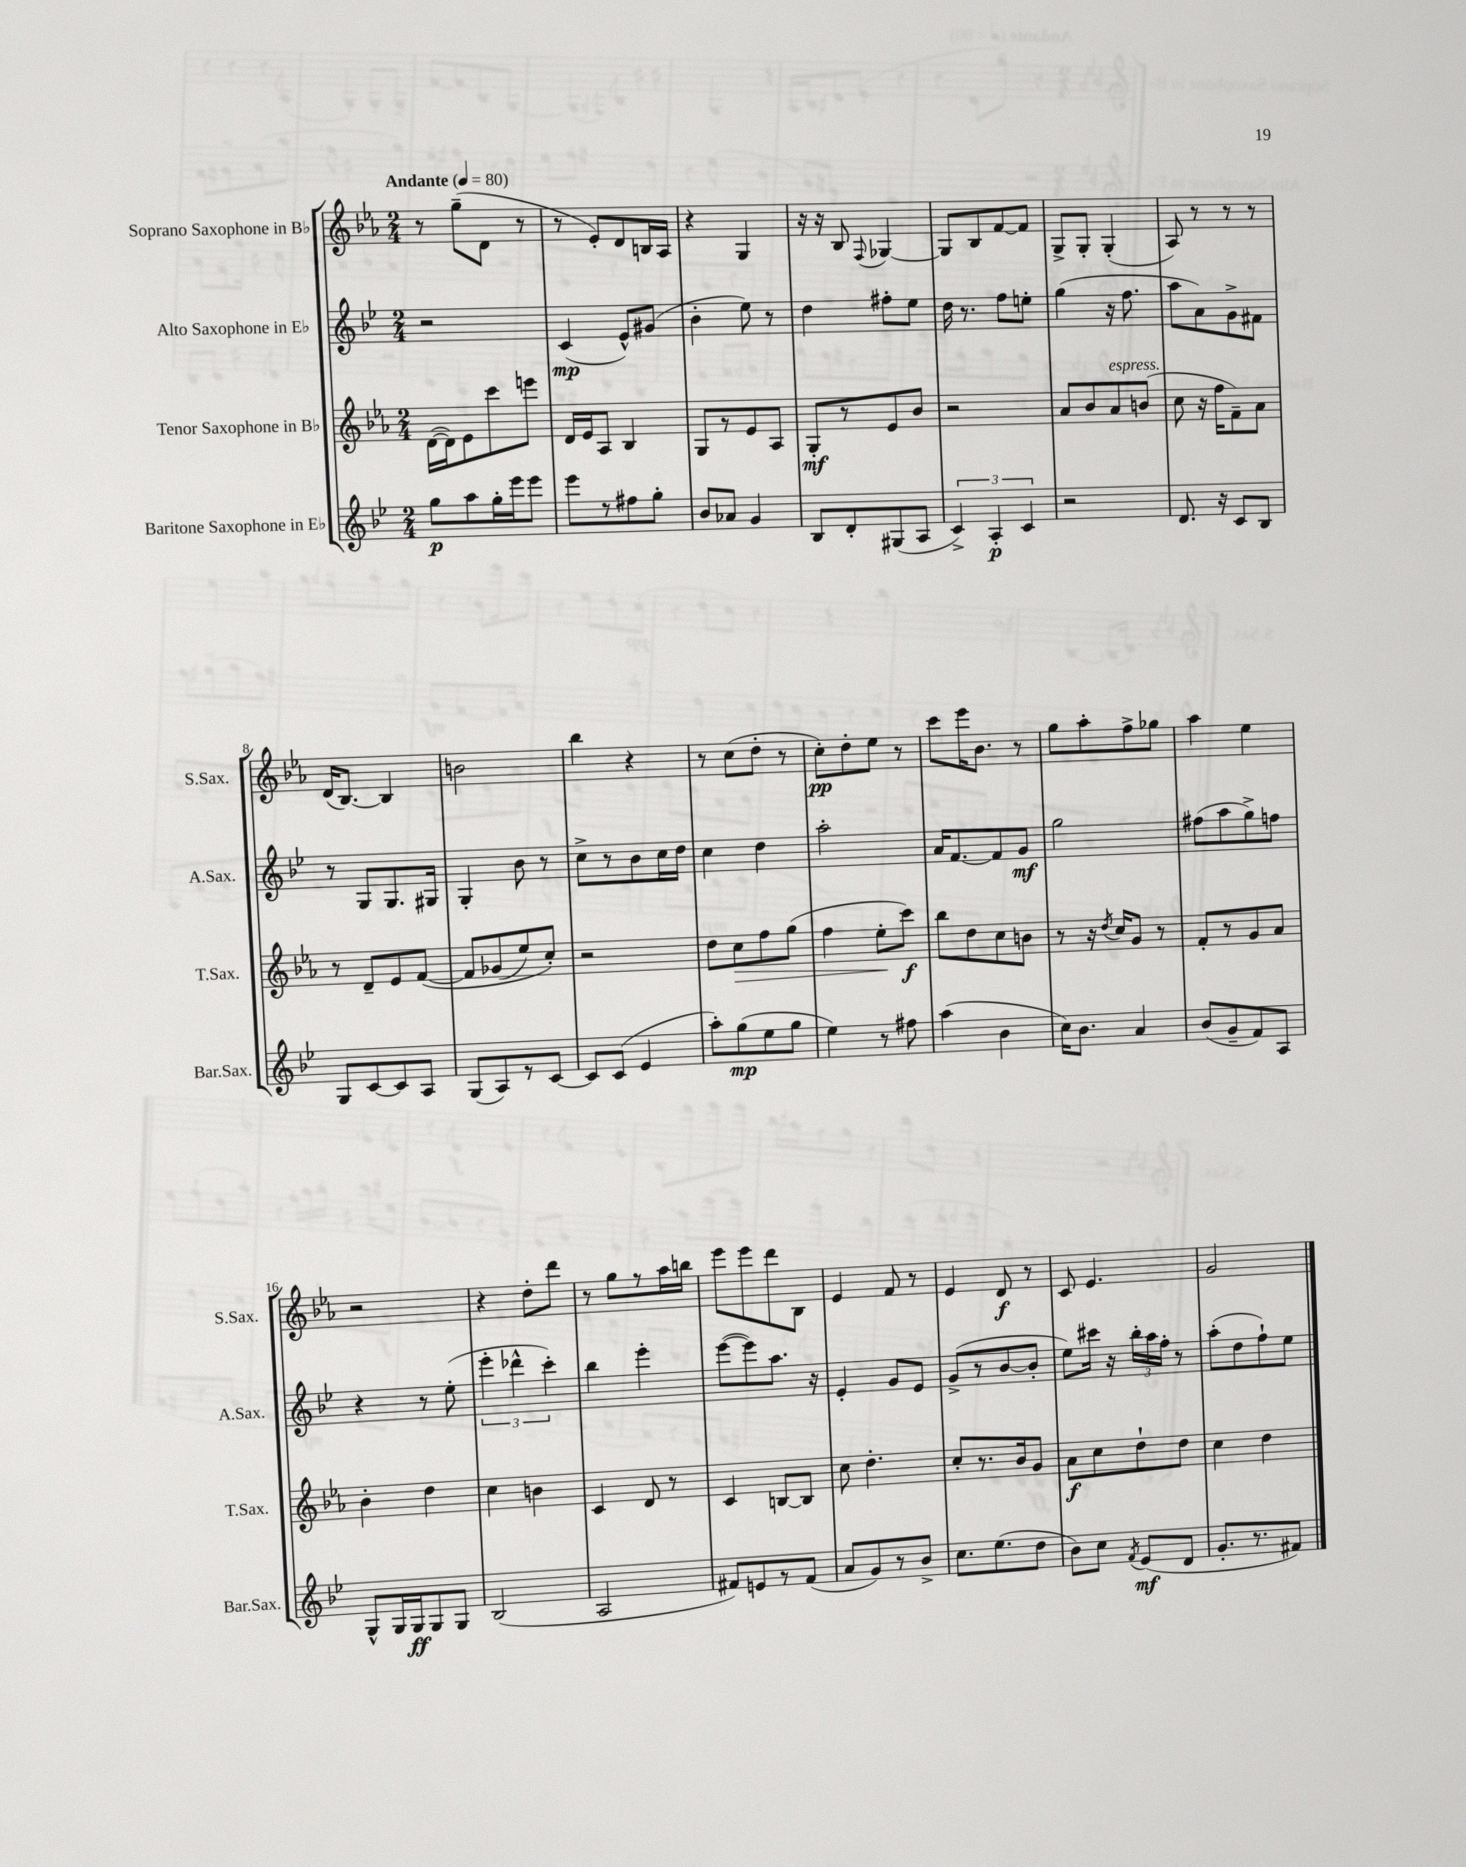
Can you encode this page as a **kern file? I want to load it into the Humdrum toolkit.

**kern	**dynam	**kern	**dynam	**kern	**dynam	**kern	**dynam
*part4	*part4	*part3	*part3	*part2	*part2	*part1	*part1
*staff4	*staff4	*staff3	*staff3	*staff2	*staff2	*staff1	*staff1
*I"Baritone Saxophone in E♭	*	*I"Tenor Saxophone in B♭	*	*I"Alto Saxophone in E♭	*	*I"Soprano Saxophone in B♭	*
*I'Bar.Sax.	*	*I'T.Sax.	*	*I'A.Sax.	*	*I'S.Sax.	*
*clefG2	*	*clefG2	*	*clefG2	*	*clefG2	*
*k[b-e-]	*	*k[b-e-a-]	*	*k[b-e-]	*	*k[b-e-a-]	*
*M2/4	*	*M2/4	*	*M2/4	*	*M2/4	*
*MM80	*	*MM80	*	*MM80	*	*MM80	*
=1	=1	=1	=1	=1	=1	=1	=1
!	!	!	!	!	!	!LO:TX:a:B:t=Andante	!
8gg\L	p	([16d\LL	.	2r	.	8r	.
.	.	16d\J])	.	.	.	.	.
8aa\	.	8e-\	.	.	.	(8gg~\L	.
16gg'\L	.	8ccc\	.	.	.	8d\J	.
16eee-\J	.	.	.	.	.	.	.
8eee-\J	.	8eeen\J	.	.	.	8r	.
=2	=2	=2	=2	=2	=2	=2	=2
8eee-\L	.	16d/LL	.	(4c/	mp	8r	.
.	.	16e-/J	.	.	.	.	.
8r	.	8A-/J	.	.	.	8e-'/L)	.
8ff#X\	.	4B-/	.	8e-^^/L)	.	8d/	.
8gg'\J	.	.	.	(8g#X/J	.	16Bn/L	.
.	.	.	.	.	.	16A-/JJ	.
=3	=3	=3	=3	=3	=3	=3	=3
8b-/L	.	8G/L	.	4b-'\	.	4r	.
8a-X/J	.	8r	.	.	.	.	.
4g/	.	8e-/	.	8ee-\)	.	4G/	.
.	.	8A-/J	.	8r	.	.	.
=4	=4	=4	=4	=4	=4	=4	=4
8B-/L	.	8G'/L	mf	4dd\	.	16r	.
.	.	.	.	.	.	16r	.
8d'/	.	8r	.	.	.	8B-/	.
.	.	.	.	.	.	8qqF/	.
(8G#X/	.	8e-/	.	8ff#X'\L	.	[4G-X/	.
8A/J	.	8b-/J	.	8ee-\J	.	.	.
=5	=5	=5	=5	=5	=5	=5	=5
6c^/)	.	2r	.	16dd\	.	8G-/L]	.
.	.	.	.	8.r	.	.	.
.	.	.	.	.	.	8B-/	.
6A'/	p	.	.	.	.	.	.
.	.	.	.	8ff\L	.	[8f/	.
6c/	.	.	.	.	.	.	.
.	.	.	.	8een'\J	.	8f/J]	.
=6	=6	=6	=6	=6	=6	=6	=6
2r	.	8a-/L	.	(4gg\	.	8G^/L	.
.	.	8b-/	.	.	.	8G'/J	.
!	!	!LO:TX:a:i:t=espress.	!	!	!	!	!
.	.	8a-/	.	16r	.	(4G'/	.
.	.	.	.	8.ff\	.	.	.
.	.	(8bn/J	.	.	.	.	.
=7	=7	=7	=7	=7	=7	=7	=7
8.d/	.	8cc\	.	8aa\L	.	8A-/)	.
.	.	16r	.	8a\)	.	8r	.
16r	.	16ff\KL	.	.	.	.	.
8c/L	.	8f~\)	.	8g^\	.	8r	.
8B-/J	.	8a-\J	.	8f#X\J	.	8r	.
!!LO:LB:g=z
=8	=8	=8	=8	=8	=8	=8	=8
8G/L	.	8r	.	8r	.	(16d/KL	.
.	.	.	.	.	.	[8.B-/J)	.
[8c/	.	8d~/L	.	8G/L	.	.	.
8c/]	.	8e-/	.	8.G/	.	4B-/]	.
8A/J	.	([8f/J	.	.	.	.	.
.	.	.	.	16G#X/Jk	.	.	.
=9	=9	=9	=9	=9	=9	=9	=9
(8G/L	.	8f/L]	.	4G'/	.	2bn\	.
8A/)	.	(8g-X/	.	.	.	.	.
8r	.	8ee-/)	.	8b-\	.	.	.
[8c/J	.	8cc'/J)	.	8r	.	.	.
=10	=10	=10	=10	=10	=10	=10	=10
8c/L]	.	2r	.	8cc^\L	.	4bb-\	.
(8c/J	.	.	.	8r	.	.	.
4e-/	.	.	.	8b-\	.	4r	.
.	.	.	.	16cc\L	.	.	.
.	.	.	.	16dd\JJ	.	.	.
=11	=11	=11	=11	=11	=11	=11	=11
8aa'\L)	.	8dd\L	.	4cc\	.	8r	.
!	!	!	!LO:HP:b	!	!	!	!
(8gg\	mp	8cc\	>	.	.	(8cc\L	.
8ee-\	.	8ff\	.	4dd\	.	8dd'\J	.
8gg\J	.	(8gg\J	.	.	.	8r	.
=12	=12	=12	=12	=12	=12	=12	=12
4ee-\)	.	4ff\	.	2aa'\	.	8cc'\L)	pp
.	.	.	.	.	.	8dd'\	.
8r	.	8ee-'\L	.	.	.	8ee-\J	.
8ff#X\	.	8ccc\J)	] f	.	.	8r	.
=13	=13	=13	=13	=13	=13	=13	=13
(4aa\	.	8bb-\L	.	16a/KL	.	8ccc\L	.
.	.	.	.	[8.f/	.	.	.
.	.	8dd\	.	.	.	16eee-\K	.
.	.	.	.	.	.	8.b-\J	.
4b-\	.	8cc\	.	8f/]	.	.	.
.	.	8bn\J	.	8g/J	mf	8r	.
=14	=14	=14	=14	=14	=14	=14	=14
16cc\KL)	.	8r	.	2gg\	.	8gg\L	.
8.b-\J	.	.	.	.	.	.	.
.	.	16r	.	.	.	8aa-'\	.
.	.	8qdd/	.	.	.	.	.
.	.	16cc/KL	.	.	.	.	.
4a/	.	8g/J	.	.	.	8ff^\	.
.	.	8r	.	.	.	8gg-X\J	.
=15	=15	=15	=15	=15	=15	=15	=15
(8b-/L	.	8f'/L	.	(8ff#X\L	.	4aa-\	.
8g~/	.	8r	.	8aa\	.	.	.
8f/)	.	8g/	.	8gg^\)	.	4ee-\	.
8A/J	.	8a-/J	.	8ffn\J	.	.	.
!!LO:LB:g=z
=16	=16	=16	=16	=16	=16	=16	=16
8G^^/L	.	4b-'\	.	4r	.	2r	.
16G/L	.	.	.	.	.	.	.
16G/J	ff	.	.	.	.	.	.
8G/	.	4dd\	.	8r	.	.	.
8G/J	.	.	.	(8ee-'\	.	.	.
=17	=17	=17	=17	=17	=17	=17	=17
(2B-/	.	4cc\	.	6eee-'\	.	4r	.
.	.	.	.	6ddd-X^^\	.	.	.
.	.	4bn\	.	.	.	8dd'\L	.
.	.	.	.	6ccc'\)	.	.	.
.	.	.	.	.	.	8ddd\J	.
=18	=18	=18	=18	=18	=18	=18	=18
2A/	.	4c/	.	4bb-\	.	8r	.
.	.	.	.	.	.	8gg\L	.
.	.	8d/	.	4eee-'\	.	8r	.
.	.	8r	.	.	.	16aa-\L	.
.	.	.	.	.	.	16bbn\JJ	.
=19	=19	=19	=19	=19	=19	=19	=19
8f#X/L)	.	4c/	.	([8eee-\L	.	8eee-\L	.
8en/	.	.	.	8eee-\])	.	8eee-\	.
8r	.	[8Bn/L	.	8.aa\J	.	8ddd\	.
(8f#/J	.	8B/J]	.	.	.	8B-\J	.
.	.	.	.	16r	.	.	.
=20	=20	=20	=20	=20	=20	=20	=20
8a/L	.	8cc\	.	4e-'/	.	4e-/	.
8g/)	.	4.dd'\	.	.	.	.	.
8r	.	.	.	8g/L	.	8f/	.
8b-^/J	.	.	.	8e-/J	.	8r	.
=21	=21	=21	=21	=21	=21	=21	=21
8.cc\L	.	8cc'/L	.	(8g^/L	.	4e-/	.
.	.	8.r	.	8r	.	.	.
(8.ee-\	.	.	.	.	.	.	.
.	.	.	.	[8b-/	.	8d/	f
.	.	16b-/k	.	.	.	.	.
8dd\J	.	8g/J	.	8b-'/J]	.	8r	.
=22	=22	=22	=22	=22	=22	=22	=22
8b-\L)	.	8a-\L	f	8ee-\L)	.	8c/	.
8cc\J	.	8cc\	.	16ccc#X\Jk	.	4.e-/	.
.	.	.	.	16r	.	.	.
8qf/	.	.	.	.	.	.	.
(8e-/L	mf	8dd`\	.	24bb-'\LL	.	.	.
.	.	.	.	24aa\	.	.	.
.	.	.	.	24ff'\JJ	.	.	.
8d/J	.	8dd\J	.	8r	.	.	.
=23	=23	=23	=23	=23	=23	=23	=23
8.g'/L	.	4cc\	.	(8aa'\L	.	2g/	.
.	.	.	.	8dd\	.	.	.
8.r	.	.	.	.	.	.	.
.	.	4dd\	.	8ff`\)	.	.	.
8f#X/J)	.	.	.	8ee-\J	.	.	.
==	==	==	==	==	==	==	==
*-	*-	*-	*-	*-	*-	*-	*-
